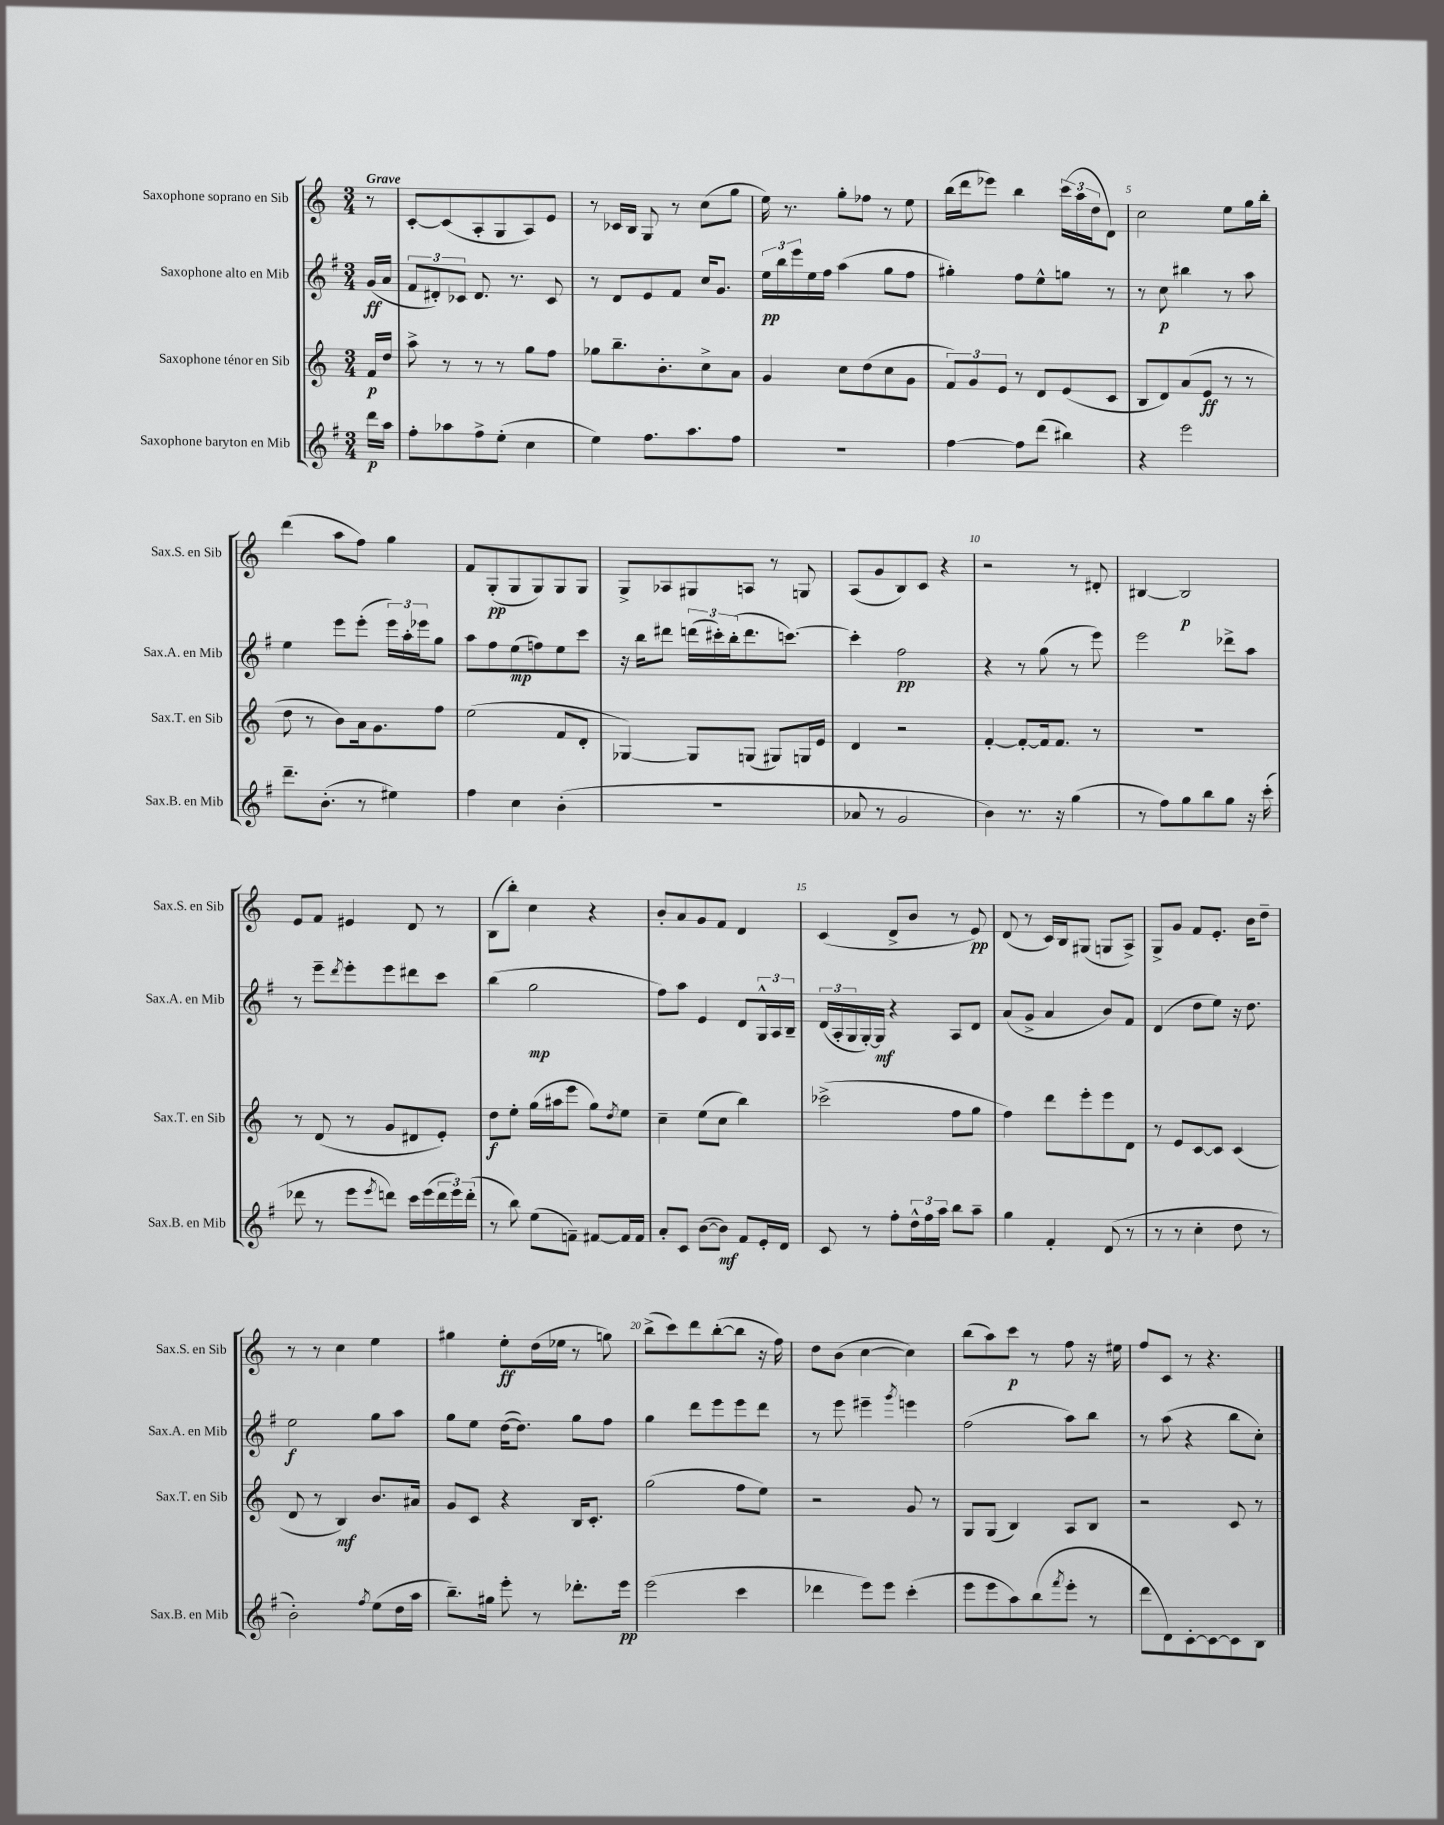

**kern	**kern	**kern	**kern
*staff4	*staff3	*staff2	*staff1
*clefG2	*clefG2	*clefG2	*clefG2
*k[f#]	*k[]	*k[f#]	*k[]
*M3/4	*M3/4	*M3/4	*M3/4
16ddd\LL	16f/LL	(16g/LL	8r
16aa\JJ	16dd/JJ	16a/JJ	.
=	=	=	=
8ff#'\L	8aa^\	12f#/L	[8c'/L
.	.	12d#'/)	.
8aa-\	8r	.	(8c/]
.	.	12c-/J	.
8ff#^\	8r	8.d#/	8A'/
(8ee'\J	8r	.	8G/
.	.	8.r	.
4cc\	8gg\L	.	8A/)
.	8ff\J	8c-/	8e/J
=	=	=	=
4ee\)	8gg-\L	8r	8r
.	8.bb~\	8d/L	16c-/LL
.	.	.	16B/JJ
8.ff#\L	.	8e/	8G/
.	8.b'\	.	.
.	.	8f#/J	8r
8.aa\	.	.	.
.	8cc^\	16cc/LK	(8cc\L
.	.	8.g/J	.
8ff#\J	8a\J	.	8gg\J
=	=	=	=
2.r	4g/	24ee\LL	16ee\)
.	.	24bb\	.
.	.	.	8.r
.	.	24eee\	.
.	.	16ee\	.
.	.	16ff#\JJ	.
.	8cc\L	(4aa\	8gg'\L
.	(8dd\	.	8ff-\J
.	8cc\	8gg\L	8r
.	8g\J	8ff#\J	8ee\
=	=	=	=
[4ff#\	12f/L)	4gg#'\)	(16bb\LL
.	.	.	16ddd\J
.	12g/	.	.
.	.	.	8eee-\J)
.	12e/J	.	.
8ff#\]L	8r	8ff#\L	4bb\
(8ddd\J	8d/L	8ee^^\	.
4bb#\)	(8e/	8gg\J	(24ccc\LL
.	.	.	24aa\
.	.	.	24dd\J
.	8c/J	8r	8d\J)
=	=	=	=
4r	8B/L	8r	2cc\
.	8d/)	8cc\	.
2eee\	(8a/	4bb#\	.
.	8e/J	.	.
.	8r	8r	8ee\L
.	8r	8aa\	16gg\L
.	.	.	16bb'\JJ
=	=	=	=
8.ddd~\L	8dd\	4ee\	(4ddd\
.	8r	.	.
(8.b'\J	.	.	.
.	8b\L)	8eee\L	8aa\L
8r	16a\k	(8eee'\J	8ff\J)
.	8.g\	.	.
4ee#\)	.	24eee\LL)	4gg\
.	.	24aa'\	.
.	.	24eee-\J	.
.	8ff\J	8gg\J	.
=	=	=	=
4ff#\	(2ee\	8aa\L	8f/L
.	.	8ff#\	(8G'/
4cc\	.	(8ee\	8G/
.	.	8ff\)	8G/)
(4b'\	8f/L	8ee\	8G/
.	8d'/J	8ccc\J	8G/J
=	=	=	=
2.r	[4G-/)	16r	8G^/L
.	.	16bb\LK	.
.	.	8ddd#\J	8A-/
.	8G-/]L	(24ddd\LL	8G#/
.	.	24ccc#'\)	.
.	.	(24bb'\J	.
.	(8G/J	8.ddd\	8A/J
.	8G#/L)	.	8r
.	.	[8.ccc\J)	.
.	16G/L	.	8G/
.	16e/JJ	.	.
=	=	=	=
8a-/	4d/	4ccc'\]	(8A/L
8r	.	.	8g/
2g/	2r	2ff#\	8B/)
.	.	.	8c/J
.	.	.	4r
=	=	=	=
4b\)	[4f'/	4r	2r
8.r	8f'/_L	8r	.
.	16f/]k	(8gg\	.
16r	8.f/J	.	.
(4gg\	.	8r	8r
.	8r	8eee\)	8d#'/
=	=	=	=
8r	2.r	2eee\	[4B#/
8ff#\L)	.	.	.
8gg\	.	.	2B#/]
8bb\	.	.	.
8gg\J	.	8ddd-^\L	.
16r	.	8aa\J	.
(16ccc'\	.	.	.
=	=	=	=
8ddd-\	8r	8r	8e/L
8r	(8d/	8eee~\L	8f/J
.	.	8qddd/	.
8eee\L	8r	8eee'\	4e#/
8qeee/	.	.	.
8ddd\J)	8g/L	8eee\	.
16ccc\LL	8d#/	8ddd#\	8d/
(16eee\	.	.	.
24ddd\	8e'/J)	8ccc\J	8r
24eee\)	.	.	.
(24ddd'\JJ	.	.	.
=	=	=	=
8r	8dd\L	(4bb\	(8B\L
8bb\)	8ee'\J	.	8bb'\J)
(8ee\L	(16gg\LL	2gg\	4cc\
.	16aa#\J	.	.
8f~\J)	8eee\J	.	.
[8f#/L	8gg\L)	.	4r
.	8qdd/	.	.
16f#/]L	8ee\J	.	.
16f#/JJ	.	.	.
=	=	=	=
8a'/L	4cc~\	8ff#\L)	8b'/L
8c/J	.	8aa\J	8a/
([8b\L	(8ee\L	4e/	8g/
8b\]J)	8cc\J	.	8f/J
8f#/L	4bb\)	8d/L	4d/
16e'/L	.	24G^^/L	.
.	.	24A/	.
16d/JJ	.	.	.
.	.	24B~/JJ	.
=	=	=	=
8c/	(2ccc-^\	(24d/LL	(4c/
.	.	24A'/	.
.	.	24G/	.
8r	.	[16G'/)	.
.	.	16G/]JJ	.
8ff#'\L	.	4r	8d^/L
24dd^^\L	.	.	8b/J
24ff#\	.	.	.
24aa\JJ	.	.	.
8bb\L	8ff\L	8A/L	8r
8aa~\J	8gg\J	8d/J	8e/)
=	=	=	=
4gg\	4ff\)	(8a/L	(8d/
.	.	8g^/J	8r
4f#'/	8ddd\L	4a/	16c/LL)
.	.	.	16B/J
.	8eee'\	.	(8G#/J
(8d/	8eee\	8b/L)	8G/L
8r	8d\J	8f#/J	8A^/J)
=	=	=	=
8r	8r	(4d/	8G^/L
8r	8e/L	.	8g/J
4cc'\	[8c/	8dd\L	8f/L
.	8c/]J	8ee\J)	8.e'/J
8dd\	(4c/	16r	.
.	.	8.dd\	16b\LK
8r	.	.	8dd~\J
=	=	=	=
2b'\)	8d/	2ee\	8r
.	8r	.	8r
.	4B/)	.	4cc\
8qff#/	.	.	.
(8ee\L	8.b/L	8gg\L	4ee\
16dd\L	.	8aa\J	.
16aa\JJ	16a#/Jk	.	.
=	=	=	=
8.bb~\L)	8g/L	8gg\L	4gg#\
.	8c/J	8ee\J	.
16gg#\Jk	.	.	.
8eee'\	4r	([16dd\LK	8ee'\L
.	.	8.dd\]J)	.
8r	.	.	(16dd\L
.	.	.	16ee-\JJ
8.ddd-'\L	16B/LK	8gg\L	8r
.	8.c'/J	.	.
.	.	8ff#\J	8gg\)
16eee\Jk	.	.	.
=	=	=	=
(2eee\	(2gg\	4gg\	(8bb^\L
.	.	.	8ccc\)
.	.	8ddd\L	8ddd\
.	.	8eee\	([8bb'\
4ccc\	8ff\L	8eee\	8bb\]J
.	8ee\J)	8ddd\J	16r
.	.	.	16ff\)
=	=	=	=
4ddd-\	2r	8r	8dd\L
.	.	8eee\	(8b\J
8eee\L)	.	4eee#~\	[4cc\
8eee\J	.	.	.
.	.	8qggg/	.
(4ccc'\	8g/	4eee\	4cc\])
.	8r	.	.
=	=	=	=
8eee\L	8G/L	(2ff#\	(8bb\L
8eee\	(8G/J	.	8aa\)
8aa\)	4B/)	.	8ccc\J
(8bb\	.	.	8r
8qfff#/	.	.	.
8eee'\J	8A/L	8aa\L)	8ff\
8r	8B/J	8bb\J	16r
.	.	.	16ee#\
=	=	=	=
8ddd\L	2r	8r	8ff/L
8d\)	.	(8aa\	8c/J
[8c'\	.	4r	8r
8c\_	.	.	4.r
8c\]	8c/	8bb\L	.
8B\J	8r	8cc'\J)	.
==	==	==	==
*-	*-	*-	*-
